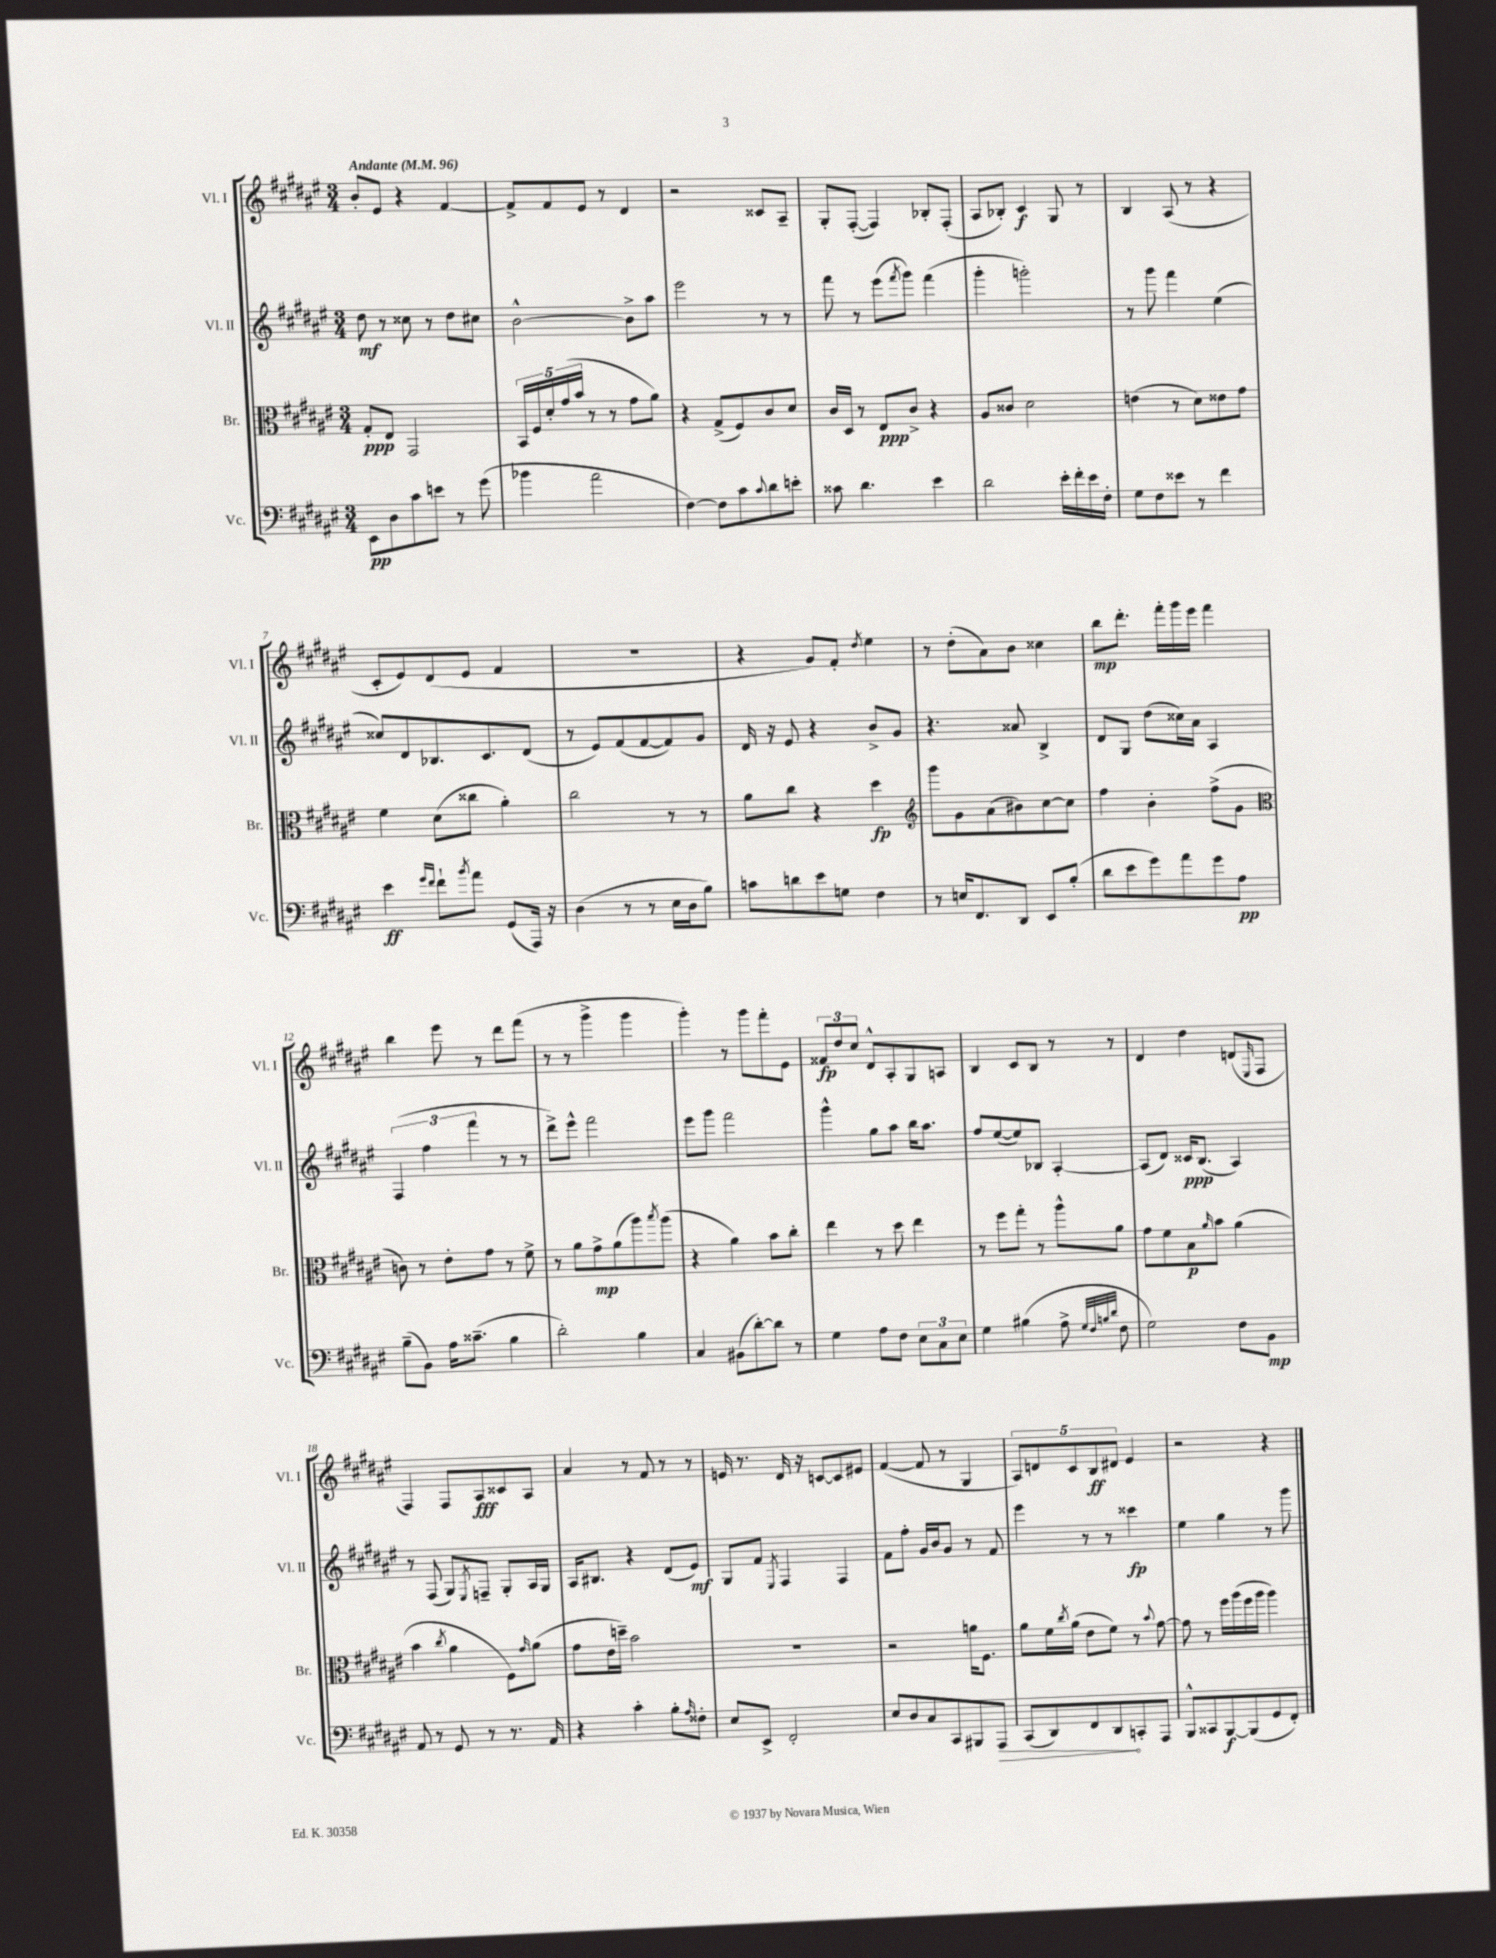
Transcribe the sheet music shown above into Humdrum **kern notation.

**kern	**kern	**kern	**kern
*staff4	*staff3	*staff2	*staff1
*clefF4	*clefC3	*clefG2	*clefG2
*k[f#c#g#d#a#e#]	*k[f#c#g#d#a#e#]	*k[f#c#g#d#a#e#]	*k[f#c#g#d#a#e#]
*M3/4	*M3/4	*M3/4	*M3/4
*MM96	*MM96	*MM96	*MM96
8EE#\L	8G#'/L	8dd#\	8b'/L
8D#\	8E#/J	8r	8e#/J
8c#\	2GG#/	8cc##\	4r
8e\J	.	8r	.
8r	.	8dd#\L	[4f#/
(8g#\	.	8cc#\J	.
=	=	=	=
4b-\	20BB/LL	[2b^^\	8f#^/]L
.	20F#/	.	.
.	20d#'/	.	.
.	.	.	8f#/
.	(20g#/	.	.
.	20b/JJ	.	.
2a#\	8r	.	8e#/J
.	8r	.	8r
.	8g#\L	8b^\]L	4d#/
.	8a#\J)	8aa#\J	.
=	=	=	=
[4F#\)	4r	2eee#\	2r
8F#\]L	(8G#^/L	.	.
8c#\	8F#/)	.	.
8qqc#/	.	.	.
8d#\	8c#/	8r	8c##/L
8e'\J	8d#/J	8r	8A#~/J
=	=	=	=
8c##\	16c#/LL	8fff#\	8G#'/L
.	16D#/JJ	.	.
4.d#\	8r	8r	([8F#'/J
.	8E#/L	(8eee#\L	4F#/])
.	.	8qfff#/	.
.	8c#^/J	8ggg#\J)	.
4e#\	4r	(4fff#\	8B-'/L
.	.	.	(8F#'/J
=	=	=	=
2d#\	8A#/L	4ggg#'\	8A#/L
.	8c##/J	.	8B-'/J)
.	2d#\	2ggg'\)	4c#/
16e#'\LL	.	.	8G#/
16f#'\	.	.	.
16e#\	.	.	8r
16F#'\JJ	.	.	.
=	=	=	=
8G#\L	(4e\	8r	4B/
8F#\	.	8ggg#\	.
8e##\J	8r	4fff#\	(8A#/
8r	8d#\L)	.	8r
4f#\	8e##\	(4ee#\	4r
.	8g#\J	.	.
=	=	=	=
4e#\	4f#\	8cc##/L)	8c#'/L
.	.	8d#/	8e#/)
16qqg#/LL	.	.	.
16qqf#/JJ	.	.	.
8f#`\L	(8d#\L	8.B-/	(8d#/
8qb/	.	.	.
8a#\J	8cc##\J	.	8e#/J
.	.	8.c#/	.
(8GG#/L	4a#'\)	.	4f#/
16AAA#/Jk)	.	(8d#/J	.
16r	.	.	.
=	=	=	=
(4D#\	2cc#\	8r	2.r
.	.	8e#/L)	.
8r	.	(8f#/	.
8r	.	[8f#/	.
16E#\LL	8r	8f#/])	.
16D#\J	.	.	.
8B\J)	8r	8g#/J	.
=	=	=	=
8c\L	8a#\L	16d#/	4r
.	.	16r	.
8d\	8cc#\J	8e#/	.
8e#\	4r	4r	8g#/L)
8G\J	.	.	8f#'/J
.	.	.	8qdd#/
4F#\	4dd#\	8b^/L	4ee#\
.	.	8g#/J	.
=	=	=	=
*	*clefG2	*	*
8r	8ggg#\L	4.r	8r
16E/LK	8g#\	.	(8dd#'\L
8.FF#/	.	.	.
.	(8a#\	.	8a#\)
8DD#/J	8b#\)	8a##/	8b\J
8EE#/L	[8cc#\	4B^/	4cc##\
(8B'/J	8cc#\]J	.	.
=	=	=	=
8d#\L	4ff#\	8d#/L	8bb\L
8e#\	.	8G#/J	8.ddd#'\J
8g#\)	4b'\	(8dd#\L	.
.	.	.	16fff#'\LL
8a#\	.	16cc##\L)	16ggg#\
.	.	16a#\JJ	16eee#\JJ
8g#\	(8ff#^\L	4A#/	4fff#\
8A#\J	8g#\J	.	.
=	=	=	=
*	*clefC3	*	*
(8B~\L	8c\)	(6F#/	4bb\
8BB\J)	8r	.	.
.	.	6ff#\	.
16A#\LK	8e#'\L	.	8eee#\
(8.c##~\J	.	.	.
.	.	6fff#\	.
.	8g#\J	.	8r
4B\	8r	8r	8ddd#\L
.	8f#^\	8r	(8fff#\J
=	=	=	=
2d#'\)	8r	8ddd#^\L)	8r
.	8a#\L	8eee#^^\J	8r
.	8g#^\	2fff#\	4ggg#^\
.	(8a#\	.	.
4B\	8aa#\)	.	4ggg#\
.	8qbb/	.	.
.	(8aa#\J	.	.
=	=	=	=
4C#/	4r	8eee#\L	4ggg#'\)
.	.	8ggg#\J	.
(8BB#\L	4a#\)	2fff#\	8r
[8d#'\)	.	.	8ggg#\L
8d#\]J	8b\L	.	8fff#'\
8r	8cc#'\J	.	8e#\J
=	=	=	=
4G#\	4ee#\	4ggg#^^\	12f##/L
.	.	.	12dd#/
.	.	.	12cc#/J
8A#\L	8r	8gg#\L	8d#^^/L
8F#\J	8dd#\	8aa#\J	8A#'/
12E#\L	4ee#\	16bb\LK	8G#/
.	.	8.aa#\J	.
12C#\	.	.	.
.	.	.	8A/J
12E#\J	.	.	.
=	=	=	=
4G#\	8r	8ff#/L	4B/
.	8ff#\L	([8ee#/	.
(4B#\	8gg#'\J	8ee#/])	8c#/L
.	8r	8B-/J	8B/J
8A#^\	8aa#^^\L	[4A#'/	8r
32qqG#/LLL	.	.	.
32qqF#/	.	.	.
32qqB/	.	.	.
32qqd#/JJJ	.	.	.
8F#\	8a#\J	.	8r
=	=	=	=
2G#\)	8g#\L	(8A#/]L	4d#/
.	8f#\	8d#/J)	.
.	8B\	16c##/LK	4dd#\
.	.	(8.B/J	.
.	16qqa#/	.	.
.	8b\J	.	.
8F#\L	(4a#\	4A#/)	(8d/L
.	.	.	16qqE#/
8BB\J	.	.	8F#/J
=	=	=	=
8AA#/	4b\	8r	4F#/)
8r	.	(8F#/	.
.	8qcc#/	.	.
8GG#/	4a#\	8G#/L)	8F#/L
.	.	8qE#/	.
8r	.	8F~/J	8A#/
8.r	8F#\L)	8G#'/L	8c##/
.	16qqg#/	.	.
.	(8a#\J	16A#/L	8A#/J
16AA#/	.	16G#/JJ	.
=	=	=	=
4r	8g#\L	16A#/LK	4a#/
.	.	8.B#/J	.
.	16e#\L	.	.
.	16dd~\JJ)	.	.
4c#'\	2b\	4r	8r
.	.	.	8f#/
8B'\L	.	(8d#/L	8r
16qqA#/	.	.	.
8F##'\J	.	8e#/J)	8r
=	=	=	=
8E#/L	2.r	8G#/L	16e/
.	.	.	8.r
8EE#^/J	.	8f#/J	.
.	.	8qE#/	.
2FF#'/	.	4F#/	16d#/
.	.	.	16r
.	.	.	[8c/L
.	.	4F#/	8c/]
.	.	.	8e#/J
=	=	=	=
8E#/L	2r	8f#\L	([4f#/
8D#/	.	8ff#'\J	.
8C#/	.	16g#/LL	8f#/]
.	.	16b/J	.
8CC#/	.	8g#/J	8r
8BBB#/	16a\LK	8r	4G#/
.	8.F#\J	.	.
8AAA#/J	.	8f#/	.
=	=	=	=
(8CC#/L	8a#\L	4eee#\	10A#/L)
.	.	.	10d/
8DD#/)	16f#\L	.	.
.	8qcc#/	.	.
.	(16a#\JJ	.	.
.	.	.	10c#/
8FF#/	8e#\L	8r	.
.	.	.	10B/
8DD#/	8f#\J)	8r	.
.	.	.	10d#/J
8CC'/	8r	4ccc##\	4e#/
.	8qqb/	.	.
8AAA#/J	[8g#\	.	.
=	=	=	=
8BBB^^/L	8g#\]	4ee#\	2r
8CC##/	8r	.	.
[8BBB/	16ff#\LL	4gg#\	.
.	(16aa#\	.	.
(8BBB/]	16ff#\	.	.
.	16aa#\JJ	.	.
8GG#/	4aa#\)	8r	4r
8FF#'/J)	.	8ggg#\	.
==	==	==	==
*-	*-	*-	*-
